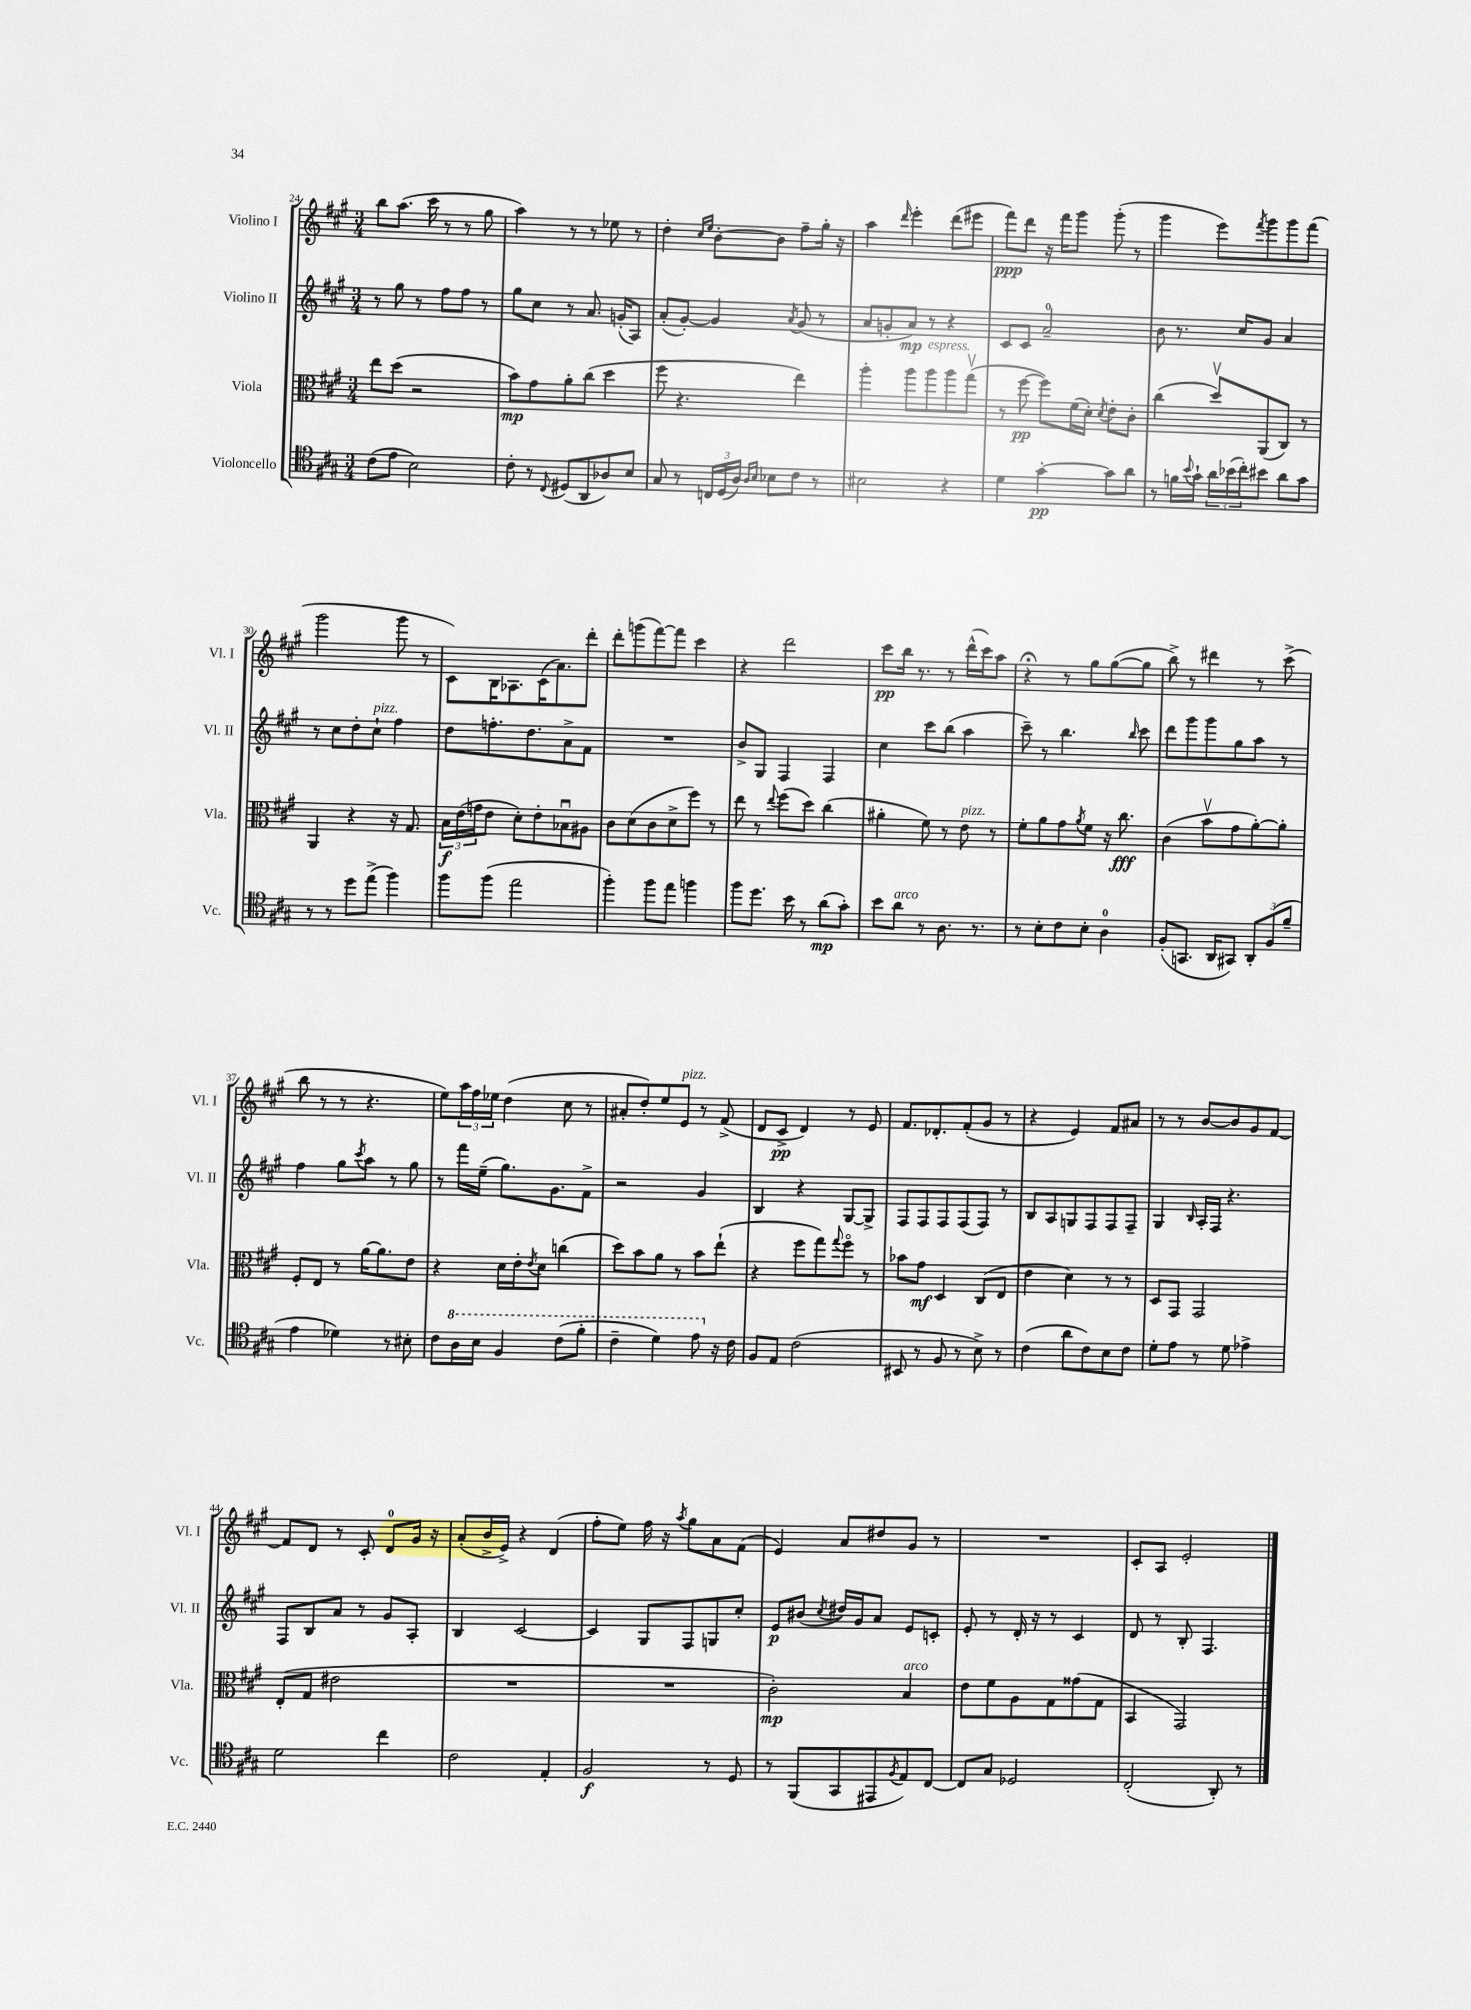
<<
\new StaffGroup <<
\new Staff = "s0" \with { instrumentName = "Violino I" shortInstrumentName = "Vl. I" } {
    \clef treble \key a \major \numericTimeSignature \time 3/4
    b''8 a''8.( cis'''16 r8 r8 gis''8 |
    a''4) r8 r8 ees''8 r8 |
    d''4-. \grace { cis''16 e''16 } b'8~-. b'8 fis''8-- gis''16-. r16 |
    a''4 \grace { d'''16 } e'''4-. d'''8( eis'''8 |
    fis'''8\ppp) d'''8 r16 fis'''16 gis'''8 gis'''8-.( r8 |
    gis'''4 e'''8) \acciaccatura { fis'''8 } gis'''8 gis'''8 fis'''8( |
    gis'''2 gis'''8 r8 |
    cis'8) b16 aes8. cis'16( a'8.) d'''8-. |
    d'''8-. g'''8( fis'''8~) fis'''8 cis'''4 |
    r4 d'''2 |
    cis'''8\pp b''16 r8. r8 d'''16-^( cis'''16) a''8 |
    r4\fermata r8 gis''8 gis''8~( gis''8 |
    b''8->) r8 dis'''4 r8 cis'''8->( |
    b''8 r8 r8 r4. |
    e''8) \tuplet 3/2 { a''16 fis''16 ees''16 } d''4( cis''8 r8 |
    ais'8-. d''8-.) e''8 e'8^\markup { \italic "pizz." } r8 fis'8->( |
    d'8 cis'8->\pp d'4) r8 e'8 |
    fis'8. des'8.-. fis'8-.( gis'8 r8 |
    r4 e'4) fis'8 ais'8 |
    r8 r8 b'8~ b'8 gis'8 fis'8~ |
    fis'8 d'8 r8 cis'8-. d'8-0 gis'16 r16 |
    a'8-.( b'16-> e'16->) r4 d'4( |
    fis''8-. e''8) fis''16 r16 \acciaccatura { a''8 } gis''8 a'8 fis'8( |
    e'4) a'8 dis''8 gis'8 r8 |
    R2. |
    cis'8-. a8 e'2-. \bar "|." |
}
\new Staff = "s1" \with { instrumentName = "Violino II" shortInstrumentName = "Vl. II" } {
    \clef treble \key a \major \numericTimeSignature \time 3/4
    r8 gis''8 r8 fis''8 fis''8 r8 |
    gis''8 cis''8 r8 a'8. g'16-.( a8) |
    a'8-.( gis'8~-.) gis'4 \acciaccatura { a'8 } gis'8( r8 |
    a'8 g'8-. a'8\mp) r8 r4 |
    cis'8 cis'8 a'2-0-- |
    b'8 r8. cis''16 gis'8 a'4 |
    r8 cis''8 d''8-. cis''8-!^\markup { \italic "pizz." } fis''4 |
    d''8 f''8.-. d''8. a'8-> fis'8 |
    R2. |
    b'8-> gis8 fis4 fis4 |
    cis''4 cis'''8 b''8( a''4 |
    cis'''8--) r8 b''4. \grace { b''16 } cis'''8 |
    d'''8 gis'''8 gis'''8 gis''8 a''8 r8 |
    fis''4 gis''8 \acciaccatura { cis'''8 } a''8 r8 gis''8 |
    r8 fis'''16 e''16--( gis''8.) gis'8. fis'8-> |
    r2 gis'4 |
    b4 r4 gis8~ gis8-> |
    fis8 fis8 fis8 fis8( fis8) r8 |
    b8 a8 g8 fis8 fis8 fis8-- |
    gis4 \grace { b16 } a16-. fis16 r4. |
    fis8 b8 a'8 r8 gis'8 a8-. |
    b4 cis'2~ |
    cis'4 gis8 fis8 g8 cis''8-. |
    e'8\p bis'8( \acciaccatura { cis''8 } dis''16) gis'16 a'8 e'8 c'8-. |
    e'8-. r8 d'16-. r16 r8 cis'4 |
    d'8 r8 b8-. fis4. \bar "|." |
}
\new Staff = "s2" \with { instrumentName = "Viola" shortInstrumentName = "Vla." } {
    \clef alto \key a \major \numericTimeSignature \time 3/4
    e''8 d''8( r2 |
    b'8\mp) gis'8 a'8-. cis''8( d''4 |
    fis''8 r4. e''4) |
    a''4-. a''8 a''8^\markup { \italic "espress." } a''8 gis''8\upbow( |
    r8 fis''8~\pp fis''8) fis'16( d'16-.) \acciaccatura { d'8 } e'8-. cis'8-. |
    cis''4( d''8\upbow) a,8( cis8) r8 |
    a,4 r4 r16 gis8. |
    \tuplet 3/2 { b16\f e'16( g'16 } e'8 d'8-.) e'8-. bes8\downbow ais8 |
    cis'8 d'8( cis'8 d'8-> fis''8) r8 |
    e''8 r8 \appoggiatura { e''8 } fis''8( d''8) cis''4( |
    ais'4-. fis'8) r8 e'8^\markup { \italic "pizz." } r8 |
    fis'8-. a'8 gis'8 \acciaccatura { a'8 } fis'8 r16 cis''8.\fff |
    cis'4( b'8\upbow gis'8 a'8~-.) a'8-. |
    fis8-. e8 r8 a'16~ a'8. e'8 |
    r4 d'16 e'16-. \acciaccatura { e'8 } d'8 c''4( |
    d''8) b'8 a'8 r8 b'8 e''8-!( |
    r4 fis''8 gis''8) \appoggiatura { gis''8 } fis''8\flageolet r8 |
    bes'8 gis'8\mf d4 cis8( e8 |
    e'4 d'4) r8 r8 |
    d8 gis,8 gis,2 |
    e8-.( gis8 eis'2 |
    R2. |
    R2. |
    cis'2-.\mp) b4^\markup { \italic "arco" } |
    e'8 fis'8 a8 gis8 gisis'8( gis8 |
    b,4 gis,2) \bar "|." |
}
\new Staff = "s3" \with { instrumentName = "Violoncello" shortInstrumentName = "Vc." } {
    \clef tenor \key a \major \numericTimeSignature \time 3/4
    cis'8( e'8 b2) |
    cis'8-. r8 \appoggiatura { cis8 } dis8( a,8 aes8) b8 |
    gis8 r8 \tuplet 3/2 { c16 d16( a16) } \grace { a16 b16 } bes8 cis'8 r8 |
    bis2 r4 |
    d'4 gis'4~-.\pp gis'8 a'8 |
    r8 f'16 \appoggiatura { b'8 } gis'16-! \tuplet 3/2 { a'16 bes'16( cis''16-.) } bis'8 a'8 gis'8 |
    r8 r8 d''8 e''8->( fis''4) |
    fis''8 fis''8( e''2 |
    fis''4-.) fis''8 e''8 f''4 |
    fis''8 d''8. b'16 r8 a'8\mp( gis'8-.) |
    b'8 a'8^\markup { \italic "arco" } r8 a8. r8. |
    r8 b8-. cis'8 b8-. a4-0 |
    fis8-.( g,8. a,16 gis,8) \tuplet 3/2 { a,8-. fis8( fis'8-- } |
    e'4 des'4) r8 bis8-. |
    cis'8 \ottava #1 a'16 b'16 fis'4 cis''8( fis''8-. |
    cis''4-- d''4) e''8 \ottava #0 r16 cis'16 |
    fis8 e8 cis'2( |
    bis,8 r8 fis8 r8 b8->) r8 |
    cis'4( a'8 cis'8) b8 cis'8 |
    d'8-. e'8 r8 d'8 ees'4-> |
    d'2 cis''4 |
    cis'2 e4-. |
    fis2\f r8 d8 |
    r8 fis,8( gis,8 eis,8 \acciaccatura { fis8 } e8) cis8~ |
    cis8 gis8 des2 |
    cis2-.( a,8-.) r8 \bar "|." |
}
>>
>>
\layout { \context { \Score currentBarNumber = #24 } }
